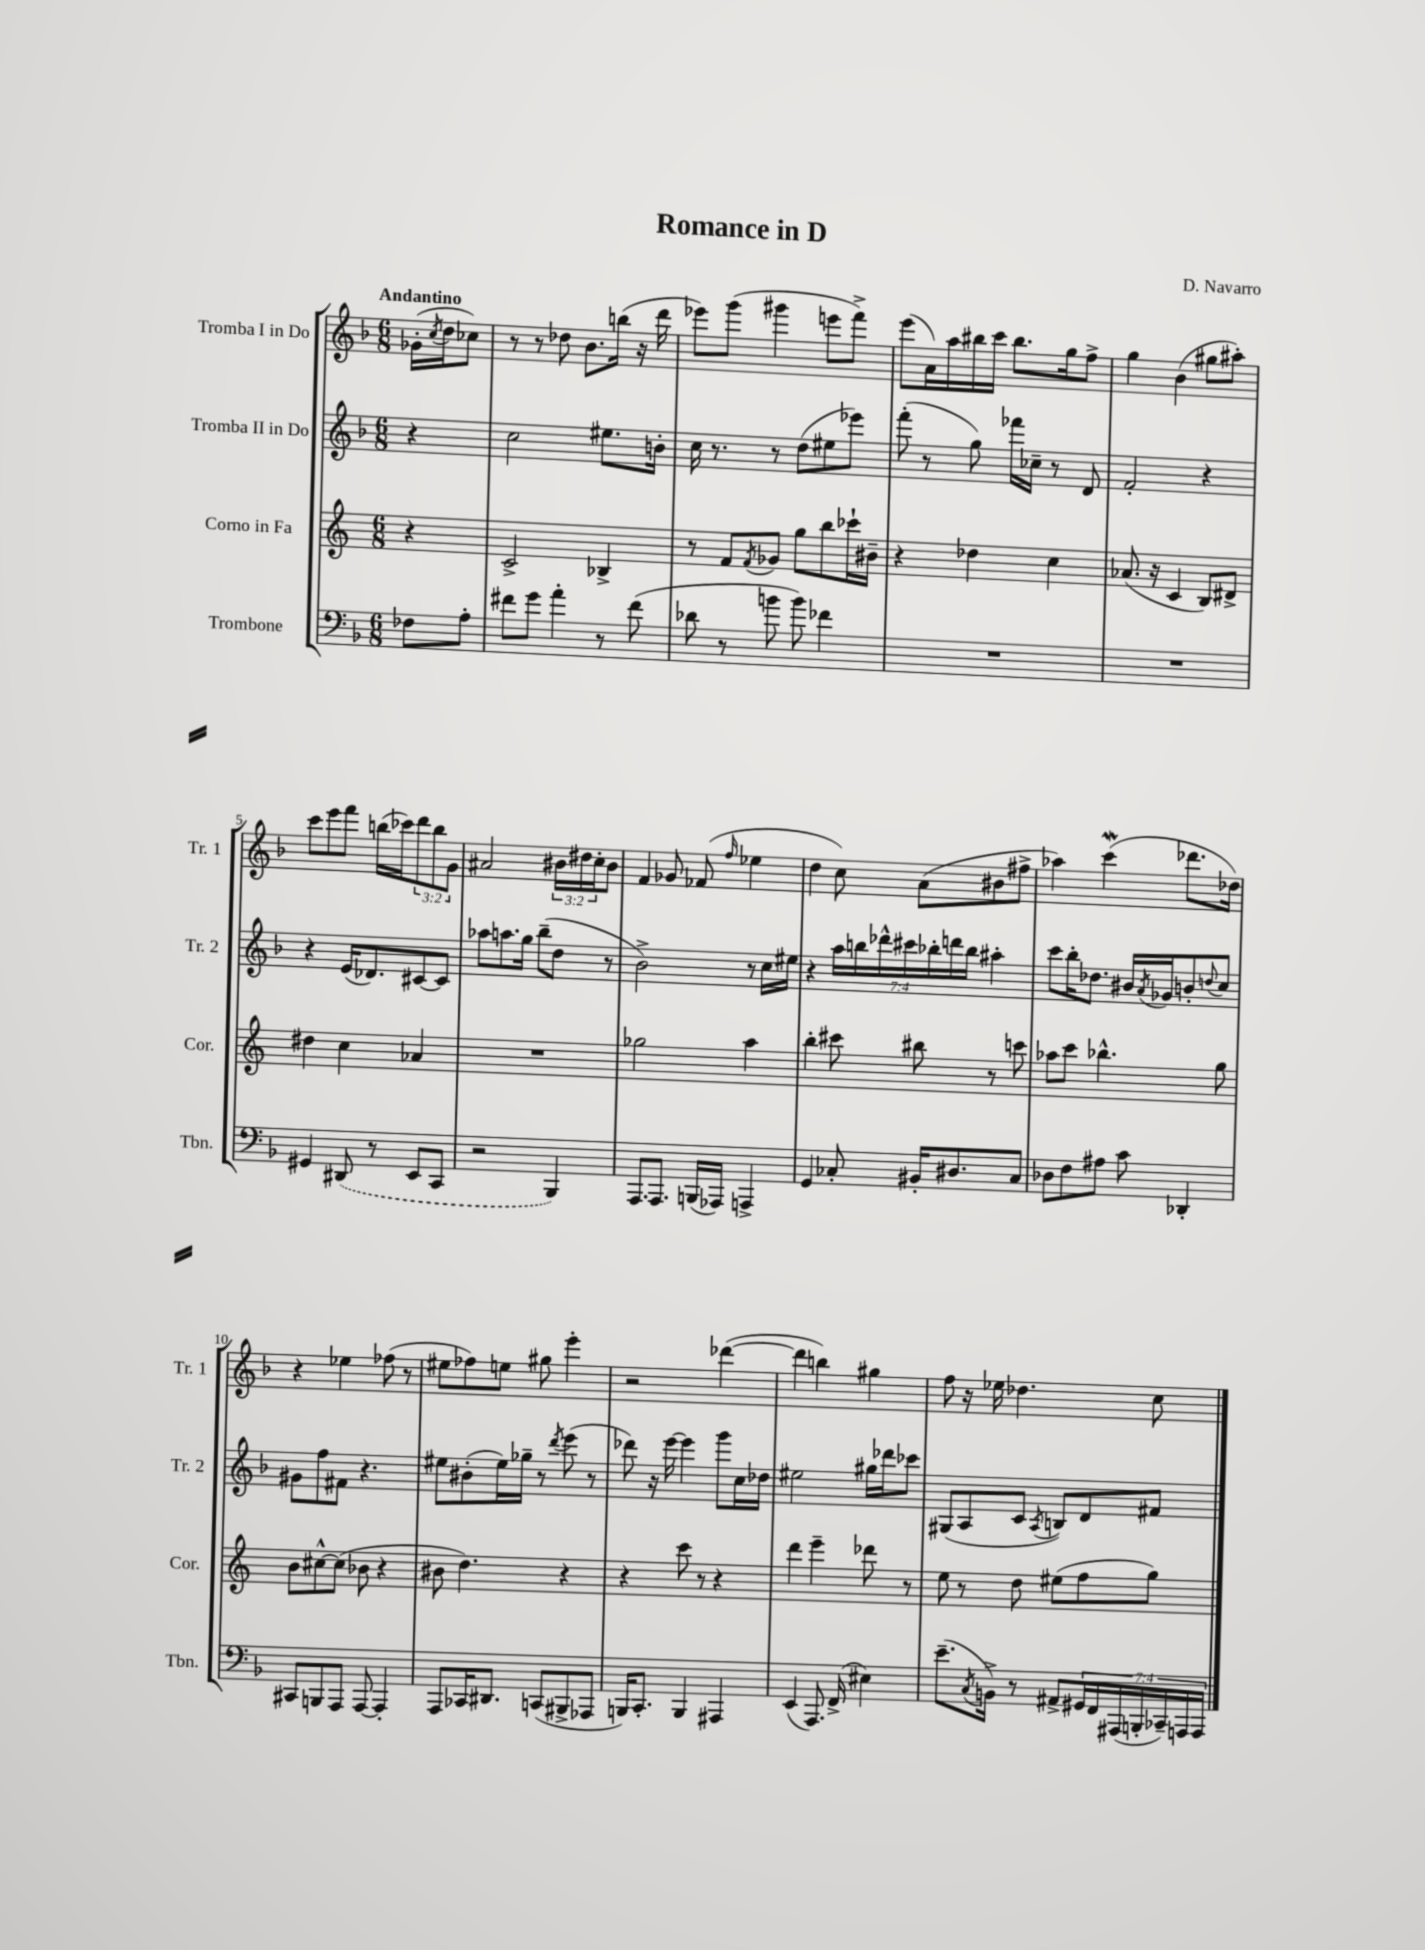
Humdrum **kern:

**kern	**kern	**kern	**kern
*part4	*part3	*part2	*part1
*staff4	*staff3	*staff2	*staff1
*I"Trombone	*I"Corno in Fa	*I"Tromba II in Do	*I"Tromba I in Do
*I'Tbn.	*I'Cor.	*I'Tr. 2	*I'Tr. 1
*clefF4	*clefG2	*clefG2	*clefG2
*k[b-]	*k[]	*k[b-]	*k[b-]
*M6/8	*M6/8	*M6/8	*M6/8
=	=	=	=
!	!	!	!LO:TX:a:B:t=Andantino
8F-X\L	4r	4r	(16g-X'\LL
.	.	.	8qcc/
.	.	.	16dd\J
8A'\J	.	.	8cc-X\J)
=1	=1	=1	=1
8f#X\L	2c^/	2cc\	8r
8g\J	.	.	8r
4a'\	.	.	8dd-X\
.	.	.	8.b-\L
8r	4B-X^/	8.ee#X\L	.
.	.	.	(16bbn\Jk
(8f#\	.	.	16r
.	.	16bn'\Jk	16ddd\
=2	=2	=2	=2
8d-X\	8r	16cc\	8eee-X\L)
.	.	8.r	.
8r	8f/L	.	(8ggg\J
.	8qf/	.	.
8bn\	8g-X/J	8r	4ggg#X\
8b\)	8gg\L	(8dd\L	.
4f-X\	8bb\	8ee#X\	8eeen\L
.	16ccc-X`\L	8eee-X\J)	8fff^\J)
.	16b#X~\JJ	.	.
=3	=3	=3	=3
2.r	4r	(8fff'\	(8eee\L
.	.	8r	16a\L)
.	.	.	16aa\
.	4dd-X\	8gg\)	16bb#X\
.	.	.	16ccc\JJ
.	.	16fff-X\LL	8.bb#\L
.	.	16cc-X~\JJ	.
.	4cc\	8r	.
.	.	.	16gg\k
.	.	8d/	8ff^\J
=4	=4	=4	=4
2.r	(8.a-X/	2f'/	4gg\
.	16r	.	.
.	4c/	.	(4b-\
.	8B/L)	4r	8gg#X\L
.	8d#X^/J	.	8aa#X'\J)
!!LO:LB:g=z
=5	=5	=5	=5
4GG#X/	4dd#X\	4r	8ccc\L
.	.	.	8eee\
(8DD#X/	4cc\	(16e/KL	8fff\J
.	.	8.d-X/)	.
8r	.	.	(16bbn\LL
.	.	.	16ccc-X\J)
8EE/L	4a-X/	[8c#X/	12ddd\
.	.	.	12bb\
8CC/J	.	8c#/J]	.
.	.	.	12g\J
=6	=6	=6	=6
2r	2.r	8aa-X\L	2a#X/
.	.	8.aan\	.
.	.	16gg\Jk	.
.	.	(8bb-~\L	.
4BBB-/)	.	8dd\J	24b#X\LL
.	.	.	24dd#X\
.	.	.	24cc'\J
.	.	8r	8b#\J
=7	=7	=7	=7
8.AAA/L	2gg-X\	2b-^\)	4f/
8.AAA/J	.	.	.
.	.	.	8g-X/
(16BBBn/LL	.	.	(8f-X/
16AAA-X/JJ)	.	.	.
.	.	.	16qqff/
4AAAn^/	4aa\	8r	4ee-X\
.	.	16cc\LL	.
.	.	16ee#X\JJ	.
=8	=8	=8	=8
4GG/	4bb'\	4r	4dd\
8C-X'/	8ccc#X\	28aa\LL	8cc\)
.	.	28bbn\	.
.	.	28ddd-X^^\	.
.	.	28ccc#X\	.
16BB#X'/KL	8bb#X\	.	(8a\L
.	.	28bb-X'\	.
.	.	28dddn\	.
8.D#X/	.	.	.
.	.	28bb-\JJ	.
.	8r	4aa#X'\	8b#X\
8C-/J	8cccn\	.	8ff#X^\J
=9	=9	=9	=9
8D-X\L	8aa-X\L	8ccc\L	4aa-X\)
8F\	8ccc\J	16bb-'\K	.
.	.	8.dd-X\J	.
8A#X\J	4.bb-X^^\	.	(4cccW\
8c\	.	16b#X/LL	.
.	.	8qa/	.
.	.	16g-X/J	.
4DD-X'/	.	8bn'/	8.ddd-X\L
.	.	8qqddn/	.
.	8gg\	8cc/J	.
.	.	.	16dd-X\Jk)
!!LO:LB:g=z
=10	=10	=10	=10
8CC#X/L	8b\L	8g#X\L	4r
8BBBn/	[8cc#X^^\	8ff\	.
8AAA/J	(8cc#\J]	8f#X\J	4ee-X\
[8AAA/	8b-X\	4.r	.
4AAA'/]	4r	.	(8ff-X\
.	.	.	8r
=11	=11	=11	=11
8AAA/L	8b#X\	8ee#X\L	8ee#X\L
16CC-X/K	4.dd\)	(8b#X'\	8ff-X\)
8.DD#X/J	.	.	.
.	.	16ee#\L)	8een\J
.	.	16gg-X~\JJ	.
(8CCn/L	.	8r	8gg#X\
.	.	8qddd/	.
8BBB#X^/	4r	(8eee\	4eee'\
8AAA-X/J	.	8r	.
=12	=12	=12	=12
16BBBn/KL)	4r	8ddd-X\)	2r
8.CC'/J	.	.	.
.	.	16r	.
.	.	[16eee\	.
4BBB/	8ccc\	4eee\]	.
.	8r	.	.
4AAA#X/	4r	8ggg\L	([4ddd-X\
.	.	16cc\L	.
.	.	16dd-X\JJ	.
=13	=13	=13	=13
(4EE/	4ddd\	2ee#X\	4ddd-\]
8.AAA/)	4eee~\	.	4bbn\)
(16FF^/	.	.	.
4E#X\)	8ddd-X\	16gg#X\LL	4gg#X\
.	.	16ddd-X\J	.
.	8r	8ccc-X\J	.
=14	=14	=14	=14
(8.e~\L	8ee\	(8G#X/L	8ff\
.	8r	8A/	16r
8qC/	.	.	.
16BBn^\Jk)	.	.	16ee-X\
8r	8dd\	8c/J	4.dd-X\
.	.	8qA/	.
8AA#X^/L	(8ee#X\L	8Bn/L)	.
28GG#X/L	8ff\	8d/	.
28FF/	.	.	.
(28AAA#X/	.	.	.
28BBBn'/	.	.	.
.	8gg\J)	8f#X/J	8cc\
28CC-X~/)	.	.	.
28AAAn/	.	.	.
28AAA/JJ	.	.	.
==	==	==	==
*-	*-	*-	*-
